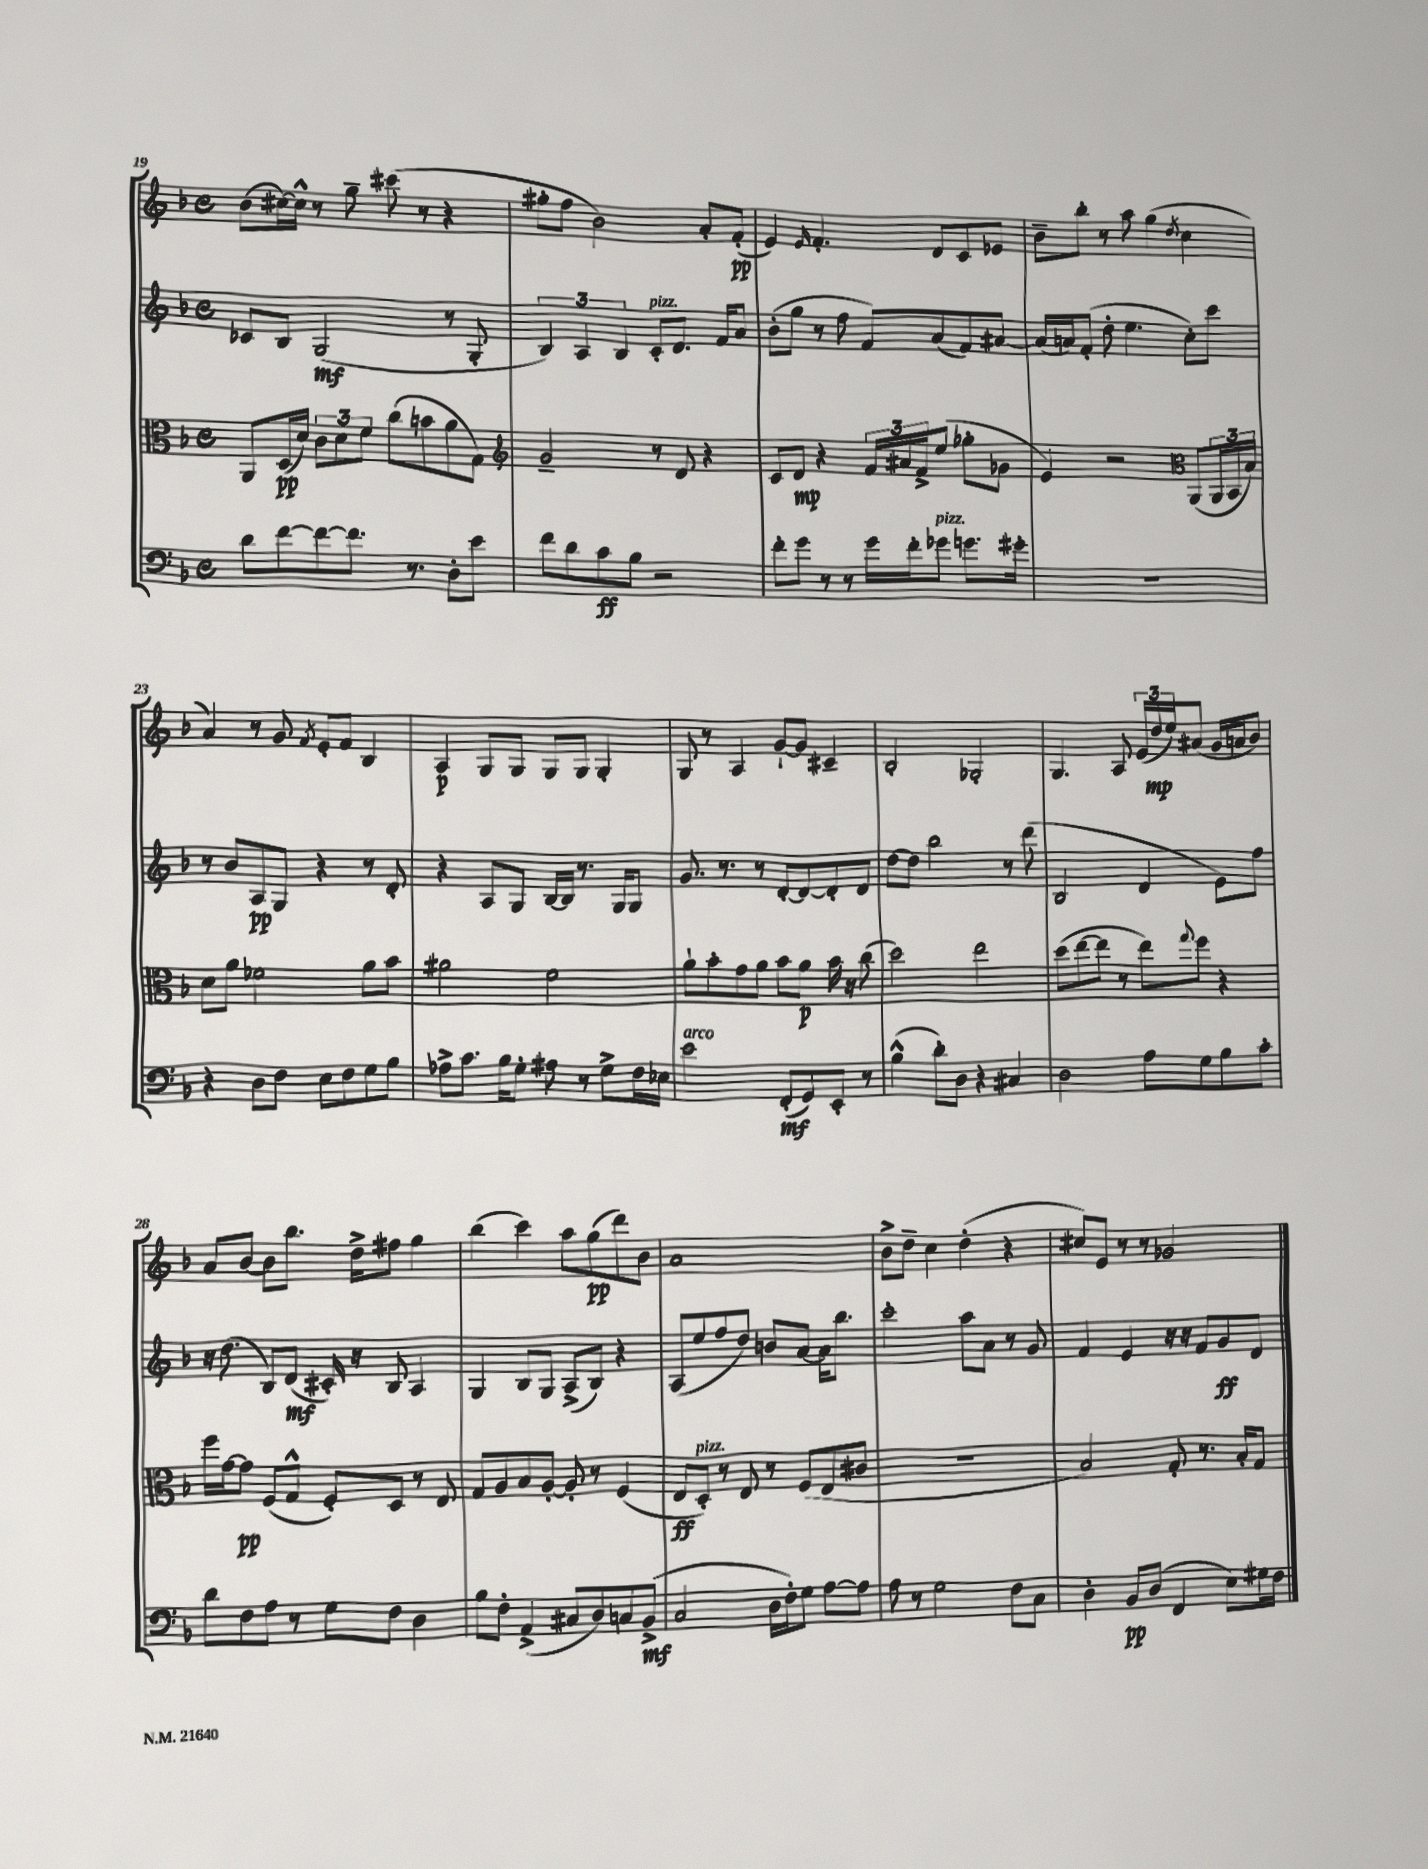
<<
\new StaffGroup <<
\new Staff = "s0" {
    \clef treble \key f \major \defaultTimeSignature \time 4/4
    bes'8( cis''16~) cis''16-^ r8 g''8-- cis'''8( r8 r4 |
    gis''8-. f''8 bes'2) a'8-. f'8-.\pp( |
    e'4) \grace { e'16 } f'4.-. d'8 c'8 ees'8 |
    bes'8-- bes''8-. r8 a''8 g''4( \acciaccatura { d''8 } c''4 |
    a'4) r8 g'8 \acciaccatura { f'8 } e'8-. f'8 bes4 |
    a4\p g8 g8 g8 g8 g4-. |
    g8 r8 a4 g'8~-! g'8 cis'4-- |
    bes2-. ges2-. |
    g4. a8 \tuplet 3/2 { e'16( d''16\mp e''16) } ais'8( g'16 a'16 bes'8) |
    a'8 bes'8~ bes'8 bes''8. d''16-> fis''8 g''4 |
    bes''4( c'''4) a''8 g''8\pp( d'''8) bes'8 |
    a'1 |
    bes'8-> d''8-- c''4 d''4-.( r4 |
    cis''8) e'8 r8 r8 ges'2 \bar "|." |
}
\new Staff = "s1" {
    \clef treble \key f \major \defaultTimeSignature \time 4/4
    ces'8 bes8 g2\mf( r8 g8-. |
    \tuplet 3/2 { bes4) a4 bes4 } c'8-.^\markup { \italic "pizz." } d'8. f'16 a'8 |
    bes'8-.( g''8 r8 f''8 f'8) a'8( f'8) ais'8~ |
    ais'16( a'16) f'8-.( d''8-. e''4. c''8-.) c'''8 |
    r8 bes'8 a8\pp g8 r4 r8 d'8-. |
    r4 a8 g8 bes16~ bes16 r8. g16 g8 |
    g'8. r8. r8 d'8~-. d'8~ d'8-. d'8 |
    d''8~ d''8 bes''2 r8 d'''8( |
    bes2 d'4 e'8) f''8 |
    r16 d''8.( bes8) d'8\mf( cis'16-.) r16 bes8 a4 |
    g4 bes8 g8 a8->( bes8) r4 |
    a8( e''8 f''8 d''8) b'8 a'8~ a'16 bes''8. |
    c'''2-. a''8 a'8 r8 g'8 |
    f'4 e'4 r16 r16 f'8 g'8\ff d'8 \bar "|." |
}
\new Staff = "s2" {
    \clef alto \key f \major \defaultTimeSignature \time 4/4
    a,8 d16\pp( d'16) \tuplet 3/2 { c'8 d'8 f'8 } c''8( b'8 a'8 g8) |
    \clef treble g'2-- r8 d'8 r4 |
    c'8 d'8\mp r4 \tuplet 3/2 { f'16 ais'16 f'16-> } e''8( ges''8-. ges'8 |
    e'4) r2 \clef alto a,8( \tuplet 3/2 { a,16 bes,16 bes16) } |
    d'8 a'8 fes'2 a'8 bes'8 |
    ais'2 f'2 |
    a'8-! bes'8-. g'8 a'8 bes'8 a'8\p bes'16 r16 c''8( |
    d''2) e''2 |
    d''8( e''8~ e''8 r8 e''8) \appoggiatura { g''8 } f''8 r4 |
    f''16 g'16~ g'8\pp f8( g8-^ f8-.) d8 r8 e8 |
    g8 a8 bes8 a8~-. a8-. r8 f4( |
    e8\ff d8-.^\markup { \italic "pizz." }) r8 e8 r8 f8( e8 cis'8 |
    r1 |
    bes2) g8-. r8. bes16-. g8 \bar "|." |
}
\new Staff = "s3" {
    \clef bass \key f \major \defaultTimeSignature \time 4/4
    d'8 f'8~ f'8~ f'8. r8. d8-. e'8 |
    f'8 d'8 c'8\ff bes8 r2 |
    f'8-. g'8 r8 r8 g'16 f'16-. ges'8^\markup { \italic "pizz." } g'8. gis'16-. |
    R1 |
    r4 d8 f8 e8 f8 g8 bes8 |
    aes8-> c'8. bes16 g8-. ais8 r8 g8-> f16 ees16 |
    e'2^\markup { \italic "arco" } f,8-.\mf( g,8) e,8-. r8 |
    bes4-^( d'8-.) d8 r4 cis4 |
    d2 a8 g8 bes8 c'8-. |
    d'8 f8 a8 r8 g8 f8 d4 |
    bes8 f8-. a,4->( cis8 d8) c8 bes,8->\mf( |
    c2 d16 f16-.) g8 a8~ a8 |
    a8 r8 g2 f8 c8 |
    d4-. bes,8\pp d8( f,4 e8) gis16 f16 \bar "|." |
}
>>
>>
\layout { \context { \Score currentBarNumber = #19 } }
